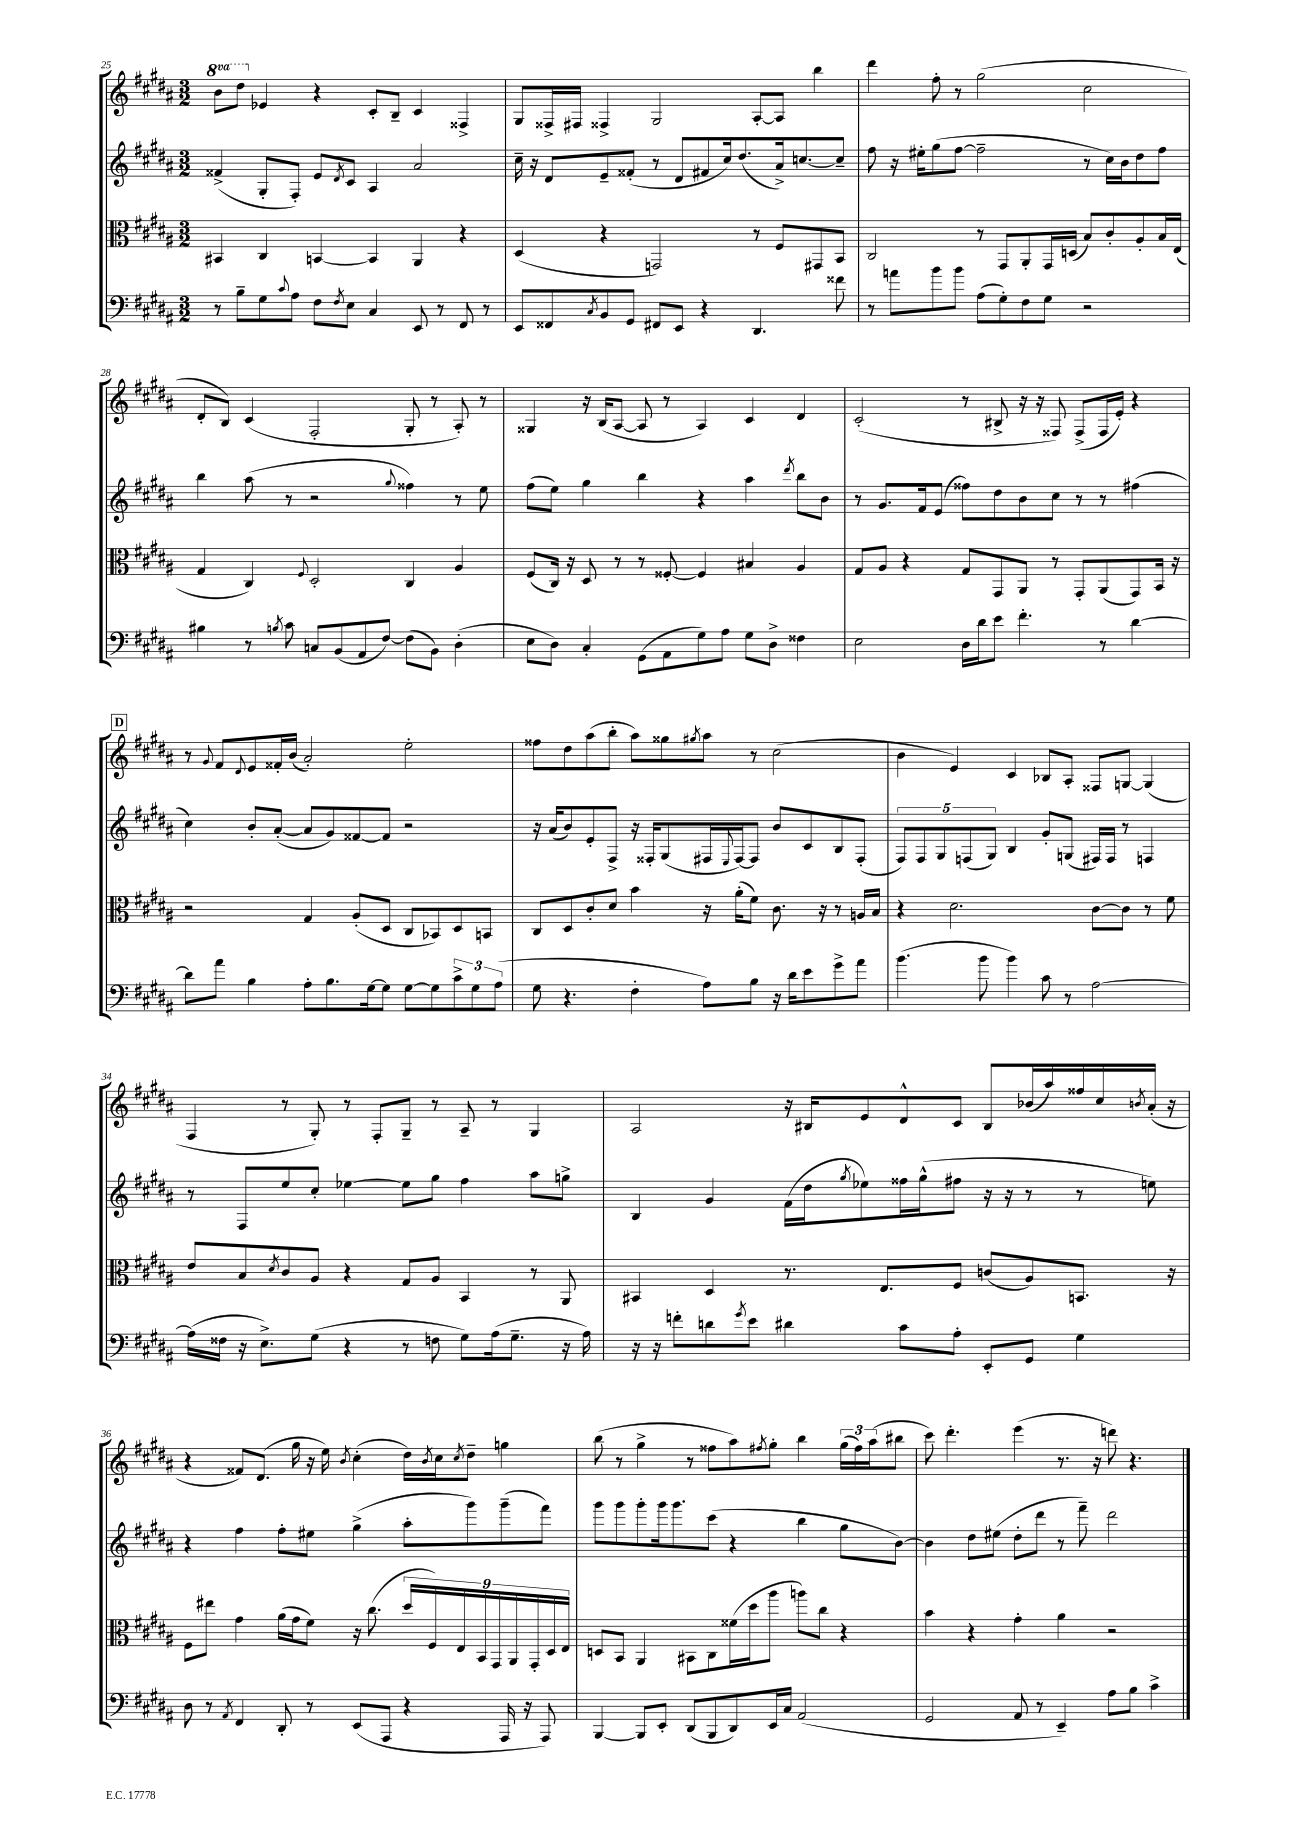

**kern	**kern	**kern	**kern
*staff4	*staff3	*staff2	*staff1
*clefF4	*clefC3	*clefG2	*clefG2
*k[f#c#g#d#a#]	*k[f#c#g#d#a#]	*k[f#c#g#d#a#]	*k[f#c#g#d#a#]
*M3/2	*M3/2	*M3/2	*M3/2
8r	4BB#	(4f##^	8bb
8B~	.	.	8ddd#
8G#	4C#	8G#'	4e-
8qqc#	.	.	.
8A#	.	8F#')	.
8F#	[4BB	8e	4r
8qF#	.	8qd#	.
8E	.	8c#	.
4C#	4BB]	4A#	8c#'
.	.	.	8B~
8EE	4AA#	2a#	4c#
8r	.	.	.
8FF#	4r	.	4F##^
8r	.	.	.
=	=	=	=
8EE	(4D#	16cc#~	8G#
.	.	16r	.
8FF##	.	8d#	16F##^
.	.	.	16F#
8qC#	.	.	.
8BB	4r	8e~	4F##^
8GG#	.	(8f##'	.
8FF#	2GG)	8r	2G#
8EE	.	8d#	.
4r	.	8f#	.
.	.	16cc#)	.
.	.	(8.dd#	.
4.DD#	8r	.	[8A#'
.	8F#	16a#^)	8A#]
.	.	[8.cc	.
.	8GG#	.	4bb
8f##	8BB	8cc~]	.
=	=	=	=
8r	2C#	8ff#	4ddd#
8a	.	16r	.
.	.	16ee#'	.
8b	.	(8gg#	8ff#'
8b	.	[8ff#	8r
(8A#	8r	2ff#~]	(2gg#
8G#')	8GG#	.	.
8F#	8AA#'	.	.
8G#	16GG#	.	.
.	(16D	.	.
2r	8B)	8r	2cc#
.	8c#'	16cc#)	.
.	.	16b	.
.	8A#'	8dd#	.
.	16B	8ff#	.
.	(16E	.	.
=	=	=	=
4B#	4G#	4bb	8d#'
.	.	.	8B)
8r	4C#)	(8aa#	(4c#
8qB	.	.	.
8c#	.	8r	.
.	8qqF#	.	.
8C	2D#'	2r	2F#'
(8BB	.	.	.
8AA#	.	.	.
[8F#)	.	.	.
.	.	8qqgg#	.
(8F#]	4C#	4ff##)	8G#'
8BB)	.	.	8r
(4D#'	4A#	8r	8A#')
.	.	8ee	8r
=	=	=	=
8E	(8F#	(8ff#	4G##
8D#)	16C#)	8ee)	.
.	16r	.	.
4C#'	8D#	4gg#	16r
.	.	.	(16B
.	8r	.	[8A#
(8GG#	8r	4bb	8A#]
8AA#	[8F##'	.	8r
8G#)	4F##]	4r	4A#)
8A#	.	.	.
8G#	4B#	4aa#	4c#
8D#^	.	.	.
.	.	8qddd#	.
4F##	4A#	8bb	4d#
.	.	8b	.
=	=	=	=
2E	8G#	8r	(2c#'
.	8A#	8.g#	.
.	4r	.	.
.	.	16f#	.
.	.	(8e	.
16D#	8G#	8ff##)	8r
16d#	.	.	.
8e	8GG#	8dd#	8B#^
4.f#'	8AA#	8b	16r
.	.	.	16r
.	8r	8cc#	8F##)
.	8GG#'	8r	(8F##^
8r	(8AA#	8r	16F##
.	.	.	16e')
[4d#	8GG#)	(4ff#	4r
.	16BB	.	.
.	16r	.	.
=	=	=	=
8d#]	2r	4cc#)	8r
.	.	.	8qqg#
8a#	.	.	8f#
.	.	.	8qqd#
4B	.	8b'	8e
.	.	([8a#'	16f##'
.	.	.	(16b
8A#'	4G#	8a#]	2a#')
8.B	.	8g#)	.
.	(8A#'	[8f##	.
[16G#	.	.	.
8G#]	8D#	8f##]	.
[8G#	8C#	2r	2ee'
8G#]	8BB-)	.	.
12c#^	8D#	.	.
12G#	.	.	.
.	8BB	.	.
(12A#	.	.	.
=	=	=	=
8G#	8C#	16r	8ff##
.	.	(16a#	.
4.r	8D#	8b)	8dd#
.	8c#'	8e'	(8aa#
.	8d#	8F#^	8bb'
4F#'	4b	16r	8aa#)
.	.	16F##'	.
.	.	(8G#	8gg##
.	.	.	8qgg#
8A#)	16r	16F#	8aa#
.	.	8qqE	.
.	(16a#'	[16F#)	.
8B	8f#)	8F#]	8r
16r	8.c#	8b	(2cc#
16d#	.	.	.
8e	.	8c#	.
.	16r	.	.
8g#^	8r	8B	.
8a#	16A	(8F#'	.
.	16B	.	.
=	=	=	=
(4.b	4r	10F#)	4b
.	.	10F#	.
.	.	10G#	.
.	2.d#	.	4e)
.	.	(10F	.
8b	.	.	.
.	.	10G#)	.
4b)	.	4B	4c#
8c#	.	8g#'	8B-
8r	.	(8G	8A#'
[2A#	[8c#	16F#)	8F##
.	.	16F#	.
.	8c#]	8r	[8G
.	8r	4F	(4G]
.	8f#	.	.
=	=	=	=
(16A#]	8e	8r	4F#
16F##	.	.	.
16r	8B	8F#	.
8.E^)	.	.	.
.	8qd#	.	.
.	8c#	8ee	8r
(8G#	8A#	8cc#'	8G#')
4r	4r	[4ee-	8r
.	.	.	8F#'
8r	8G#	8ee-]	8G#~
8F	8A#	8gg#	8r
8G#)	4BB	4ff#	8A#~
(16A#	.	.	8r
8.G#~	.	.	.
.	8r	8aa#	4G#
16r	8AA#	8gg^	.
16A#)	.	.	.
=	=	=	=
16r	4BB#	4B	2A#
16r	.	.	.
8f'	.	.	.
8d	4D#	4g#	.
8qg#	.	.	.
8e	.	.	.
4d#	8.r	(16f#	16r
.	.	16dd#	16B#
.	.	8qgg#	.
.	.	8ee-)	8e
.	8.E	.	.
8c#	.	16ff##	8d#^^
.	.	(16gg#^^	.
8A#'	8F#	8ff#	8c#
8EE'	(8c	16r	8B#
.	.	16r	.
8GG#	8A#)	8r	(16b-
.	.	.	16aa#)
4G#	8.BB	8r	16ff##
.	.	.	16cc#
.	.	.	8qb
.	.	8ee)	(16a#'
.	16r	.	16r
=	=	=	=
8D#	8F#	4r	4r
8r	8ee#	.	.
8qAA#	.	.	.
4FF#	4g#	4ff#	8f##)
.	.	.	(8.d#
8DD#'	(16a#	8ff#'	.
.	16g#	.	16gg#
8r	8f#)	8ee#	16r
.	.	.	16ee)
.	.	.	8qb
(8EE	16r	(4gg#^	(4cc#'
.	(8.cc#	.	.
8AAA#	.	.	.
4r	18dd#	8aa#'	16dd#)
.	18F#)	.	.
.	.	.	8qb
.	.	.	16cc#
.	18E	.	.
.	.	.	8qcc#
.	.	8ggg#)	8dd#~
.	18BB	.	.
.	18GG#	.	.
16AAA#	.	(8ggg#~	4gg
.	18AA#	.	.
16r	.	.	.
.	18GG#'	.	.
8AAA#)	.	8fff#)	.
.	18D#	.	.
.	18E	.	.
=	=	=	=
[4BBB	8D	8ggg#	(8bb
.	8BB	8ggg#	8r
8BBB]	4AA#	8ggg#'	4gg#^
8EE'	.	16ggg#	.
.	.	8.ggg#	.
(8DD#	8BB#	.	8r
8BBB	8C#	(8ccc#	8ff##
8DD#)	(16f##	4r	8aa#)
.	16dd#	.	.
.	.	.	8qff#
16EE	8aa#	.	8gg#'
16C#	.	.	.
(2AA#	8aa)	4bb	4bb
.	8cc#	.	.
.	4r	8gg#	(24gg#
.	.	.	24ff#)
.	.	.	(24aa#
.	.	[8b)	8bb#
=	=	=	=
2GG#	4b	4b]	8ccc#)
.	.	.	4.ddd#'
.	4r	8dd#	.
.	.	(8ee#	.
8AA#	4g#'	8dd#'	(4eee
8r	.	8ddd#	.
4EE~)	4a#	8r	8.r
.	.	8fff#~)	.
.	.	.	16r
8A#	2r	2ddd#	8ddd)
8B	.	.	4.r
4c#^	.	.	.
==	==	==	==
*-	*-	*-	*-
